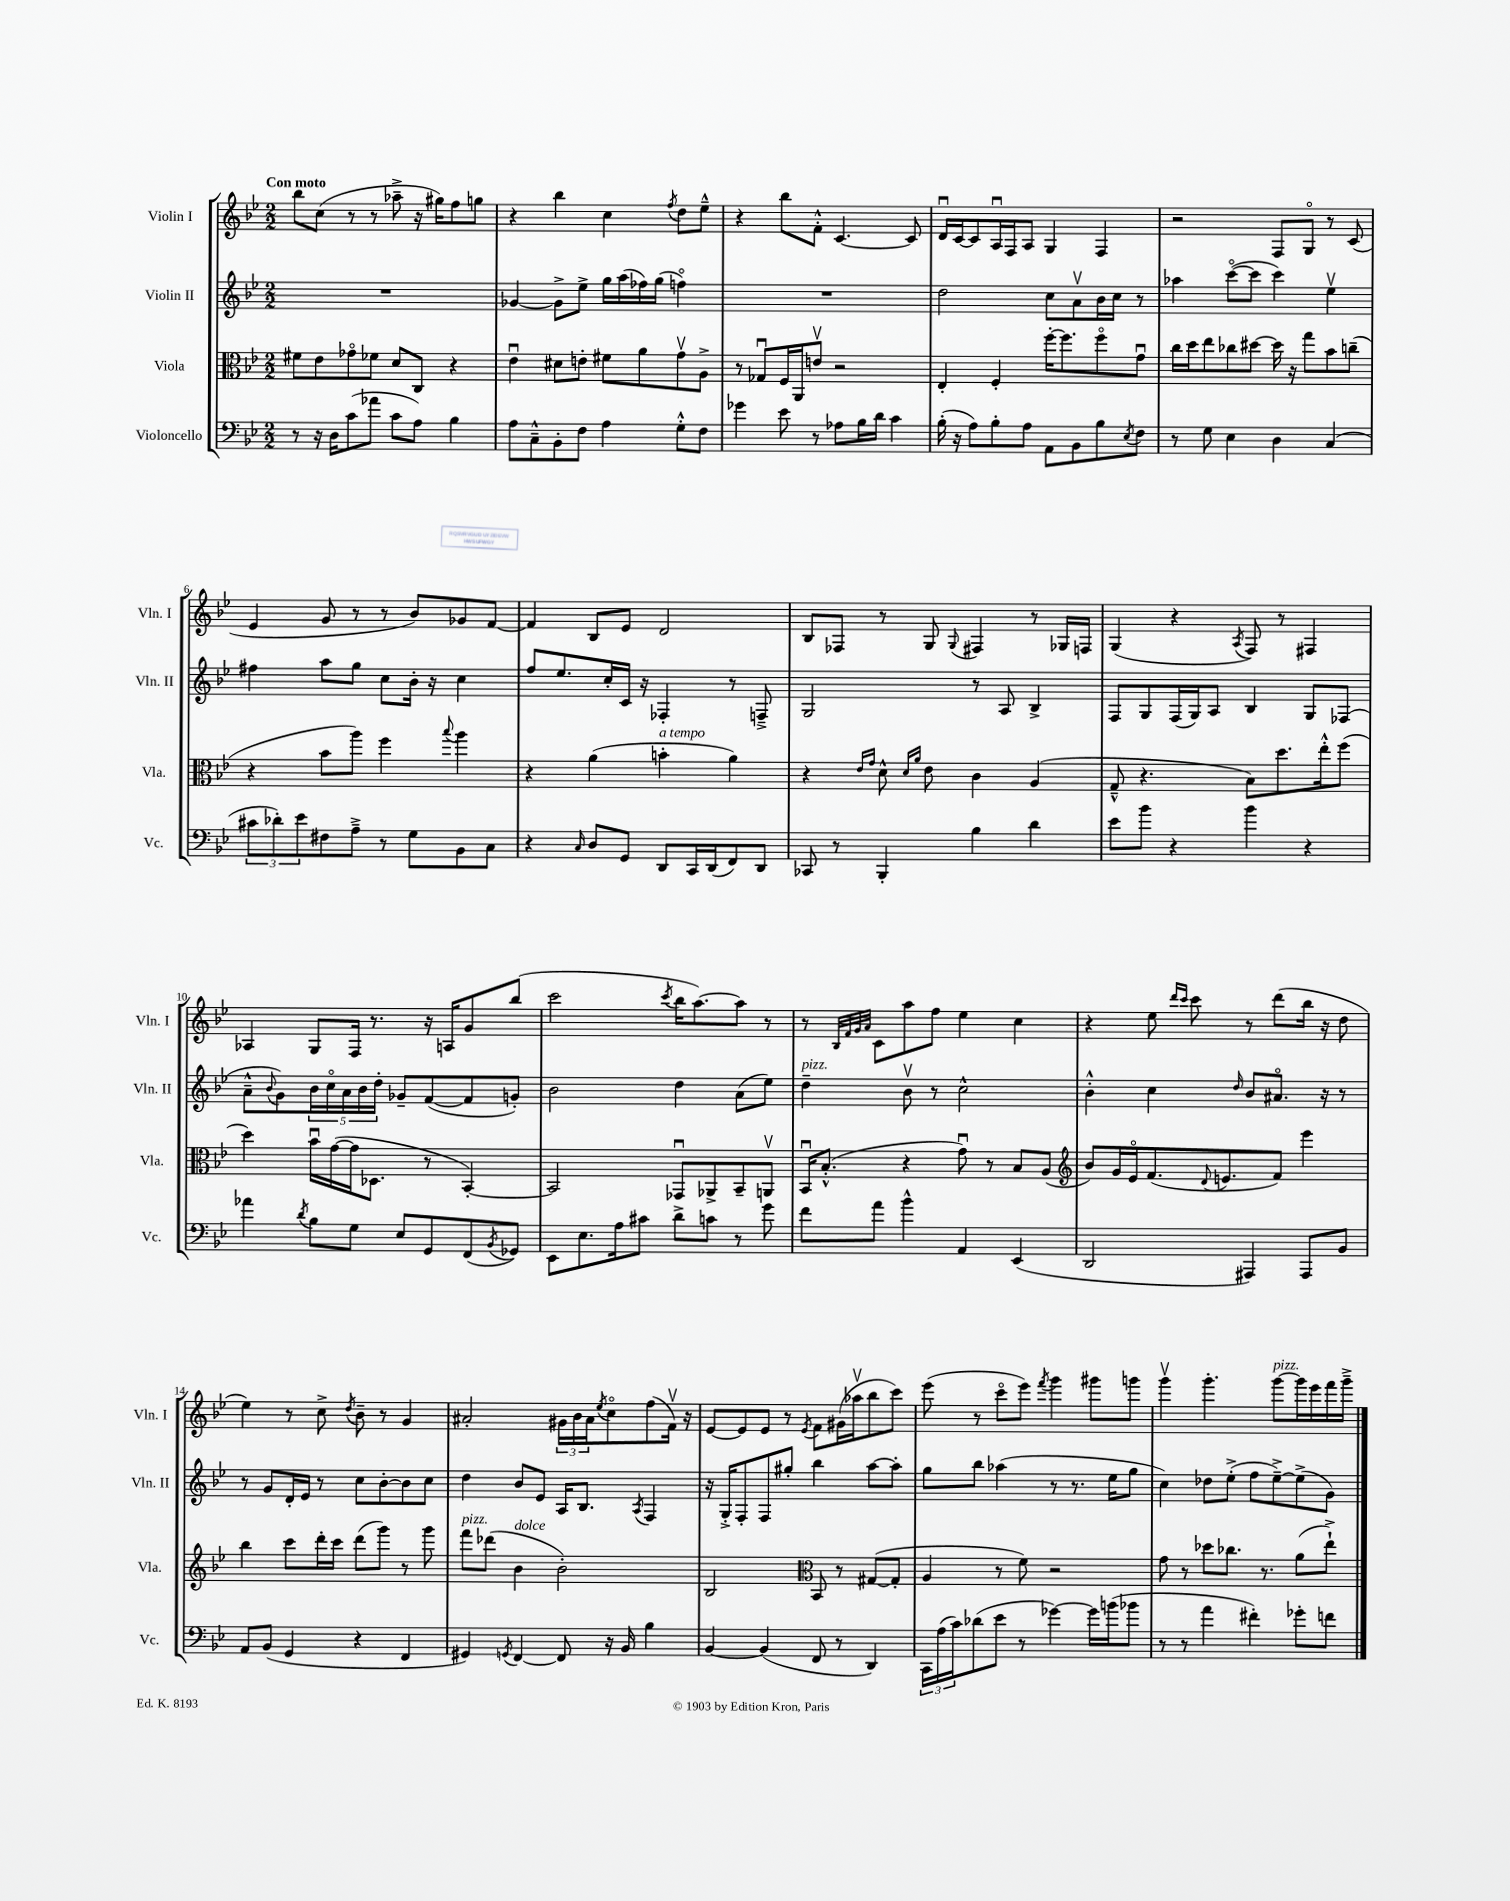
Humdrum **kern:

**kern	**kern	**kern	**kern
*staff4	*staff3	*staff2	*staff1
*clefF4	*clefC3	*clefG2	*clefG2
*k[b-e-]	*k[b-e-]	*k[b-e-]	*k[b-e-]
*M2/2	*M2/2	*M2/2	*M2/2
8r	8f#	1r	8bb-
16r	8e-	.	(8cc
16D	.	.	.
(8c	8g-o	.	8r
8a-	8f-	.	8r
8c	8d	.	8aa-~^
8A)	8C	.	16r
.	.	.	16gg#)
4B-	4r	.	8ff
.	.	.	8gg
=	=	=	=
8A	4e-u	[4g-	4r
8C~^^	.	.	.
8BB-'	8d#	8g-^]	4bb-
8F	8e'	8ee-^	.
4A	8f#	16gg	4cc
.	.	(16aa	.
.	8a	16ff-)	.
.	.	(16gg	.
.	.	.	8qff
8G'^^	8gv	4ffo)	8dd
8F	8A^	.	8ee-~^^
=	=	=	=
4g-	8r	1r	4r
.	8G-u	.	.
8e-	16F	.	8bb-
.	16AA	.	.
8r	8ev	.	8f'^^
8A-	2r	.	[4.c
16B-	.	.	.
16d	.	.	.
4c	.	.	.
.	.	.	8c]
=	=	=	=
(16B-'	4E-'	2dd	16du
16r	.	.	[16c
8A)	.	.	8c]
8B-'	4F'	.	16Au
.	.	.	16F
8A	.	.	8A
8AA	[16ff'	8cc	4G
.	8.ff]	.	.
8BB-	.	8av	.
8B-	8ffo	16b-	4F
.	.	16cc	.
8qE-	.	.	.
8F	8gu	8r	.
=	=	=	=
8r	16cc	4aa-	2r
.	16dd	.	.
8G	8ee-	.	.
4E-	8cc-	([8ccco	.
.	[8dd#	8ccc]	.
4D	16dd#]	4ccc)	8F
.	16r	.	.
.	8gg	.	8Go
(4C	8b-	4ee-v	8r
.	(8cc~	.	(8c
=	=	=	=
12c#	4r	4ff#	4e-
12d-')	.	.	.
12e-	.	.	.
8F#	8b-	8aa	8g
8A~^	8aa)	8gg	8r
8r	4ff	8cc	8r
8G	.	16b-'	8b-)
.	.	16r	.
.	8qqbb-	.	.
8BB-	4aa	4cc	8g-
8C	.	.	[8f
=	=	=	=
4r	4r	8ff	4f]
.	.	8.ee-	.
16qqC	.	.	.
8D	(4a	.	8B-
.	.	16cc'	.
8GG	.	16c	8e-
.	.	16r	.
8DD	4b'	4F-'	2d
16CC	.	.	.
(16DD	.	.	.
8FF)	4a)	8r	.
8DD	.	8F~^	.
=	=	=	=
8CC-	4r	2G	8B-
8r	.	.	8F-
.	16qqe-	.	.
.	16qqg	.	.
4BBB-'	8d^^	.	8r
.	16qqd	.	.
.	16qqa	.	.
.	8e-	.	8G
.	.	.	8qqG
4B-	4c	8r	4F#
.	.	8A	.
4d	(4A	4B-^	8r
.	.	.	16G-
.	.	.	16F
=	=	=	=
8e-	8G~^^	8F	(4G
8b-	4.r	8G	.
4r	.	(16F	4r
.	.	16G)	.
.	.	8A	.
.	.	.	8qA
4b-	8B-)	4B-	8F)
.	8.dd	.	8r
4r	.	8G	4F#
.	16ee-'^^	.	.
.	(8ff	(8F-	.
=	=	=	=
4a-	4dd)	8a~^^	4A-
.	.	8qqb-	.
.	.	8g)	.
8qd	.	.	.
8B-	16b-u	20b-	8G
.	.	20cco	.
.	([16g	.	.
.	.	20a	.
8G	16g]	.	16F
.	.	20b-	.
.	8.D-	.	8.r
.	.	20dd'	.
8E-	.	8g-~	.
8GG	8r	([8f	16r
.	.	.	16A
(8FF	[4BB-')	8f]	8g
8qBB-	.	.	.
8GG-)	.	8g')	(8bb-
=	=	=	=
8EE-	2BB-]	2b-	2ccc
8.E-	.	.	.
16A	.	.	.
8c#	.	.	.
.	.	.	8qccc
8d^	8GG-u	4dd	16bb-
.	.	.	[8.aa)
8c	8AA-^	.	.
8r	8BB-~	(8a	8aa]
8g	8AAv	8ee-)	8r
=	=	=	=
8f	16BB-u	4dd~	8r
.	(8.B-'^^	.	.
.	.	.	32qqB-
.	.	.	32qqf
.	.	.	32qqg
.	.	.	32qqa
8a	.	.	8c
4b-^^	4r	8b-v	8aa
.	.	8r	8ff
4AA	8gu)	2cc^^	4ee-
.	8r	.	.
(4EE-	8B-	.	4cc
.	(8A	.	.
=	=	=	=
*	*clefG2	*	*
2DD	8b-)	4b-'^^	4r
.	16g	.	.
.	16e-o	.	.
.	(8.f	4cc	8ee-
.	.	.	16qqddd
.	.	.	16qqccc
.	.	.	8ccc
.	8qqd	.	.
.	8.e	.	.
.	.	16qqdd	.
4AAA#)	.	8b-	8r
.	8f)	8.a#o	(8ddd
8AAA#	4eee-	.	16bb-
.	.	16r	16r
8BB-	.	8r	8dd
=	=	=	=
8AA	4bb-	8r	4ee-)
(8BB-	.	8g	.
4GG	8ccc	16d'	8r
.	.	16e-	.
.	16ddd'	8r	8cc^
.	16ccc	.	.
.	.	.	8qdd
4r	(8ddd	8cc	8b-~
.	8ggg)	[8b-'	8r
4FF	8r	8b-]	4g
.	8ggg	8cc	.
=	=	=	=
4GG#)	8fff	4dd	2a#'
.	(8ddd-	.	.
8qGG	.	.	.
[4FF	4b-	8b-	.
.	.	8e-	.
8FF]	2b-')	16A	24g#
.	.	.	24b-
.	.	8.B-	.
.	.	.	24a#
.	.	.	8qee-
16r	.	.	8cco
16BB-	.	.	.
.	.	8qA	.
4B-	.	4F	(8ff
.	.	.	16fv)
.	.	.	16r
=	=	=	=
[4BB-	2B-	16r	[8e-
.	.	16G'^	.
.	.	8F'	8e-]
(4BB-]	.	8F	8e-
.	.	8gg#'	8r
*	*clefC3	*	*
.	.	.	8qe-
8FF	8BB-	4bb-	8f
8r	8r	.	(16g#
.	.	.	16aa-v
4DD)	([8G#	[8aa	8bb-
.	8G#']	8aa']	8ccc)
=	=	=	=
24CC	4A	8gg	(8eee-
(24A	.	.	.
24c)	.	.	.
(8d-	.	8bb-	8r
8e-	8r	(4aa-	8ccco
8r	8f)	.	8eee-)
.	.	.	8qfff
[4g-)	2r	8r	4ggg
.	.	8.r	.
16g-]	.	.	8ggg#
(16b	.	16ee-	.
8b-	.	8gg	8ggg
=	=	=	=
8r	8g	4cc)	4gggv
8r	8r	.	.
4a	8dd-	8dd-	4.ggg'
.	8.cc-	(8ee-'^	.
4f#')	.	8ff	.
.	8.r	.	.
.	.	[8ee-~^)	[8ggg
8g-'	(8a	(8ee-^]	16ggg]
.	.	.	16eee-
8f	8ee-`^)	8g)	16fff
.	.	.	16ggg~^
==	==	==	==
*-	*-	*-	*-
